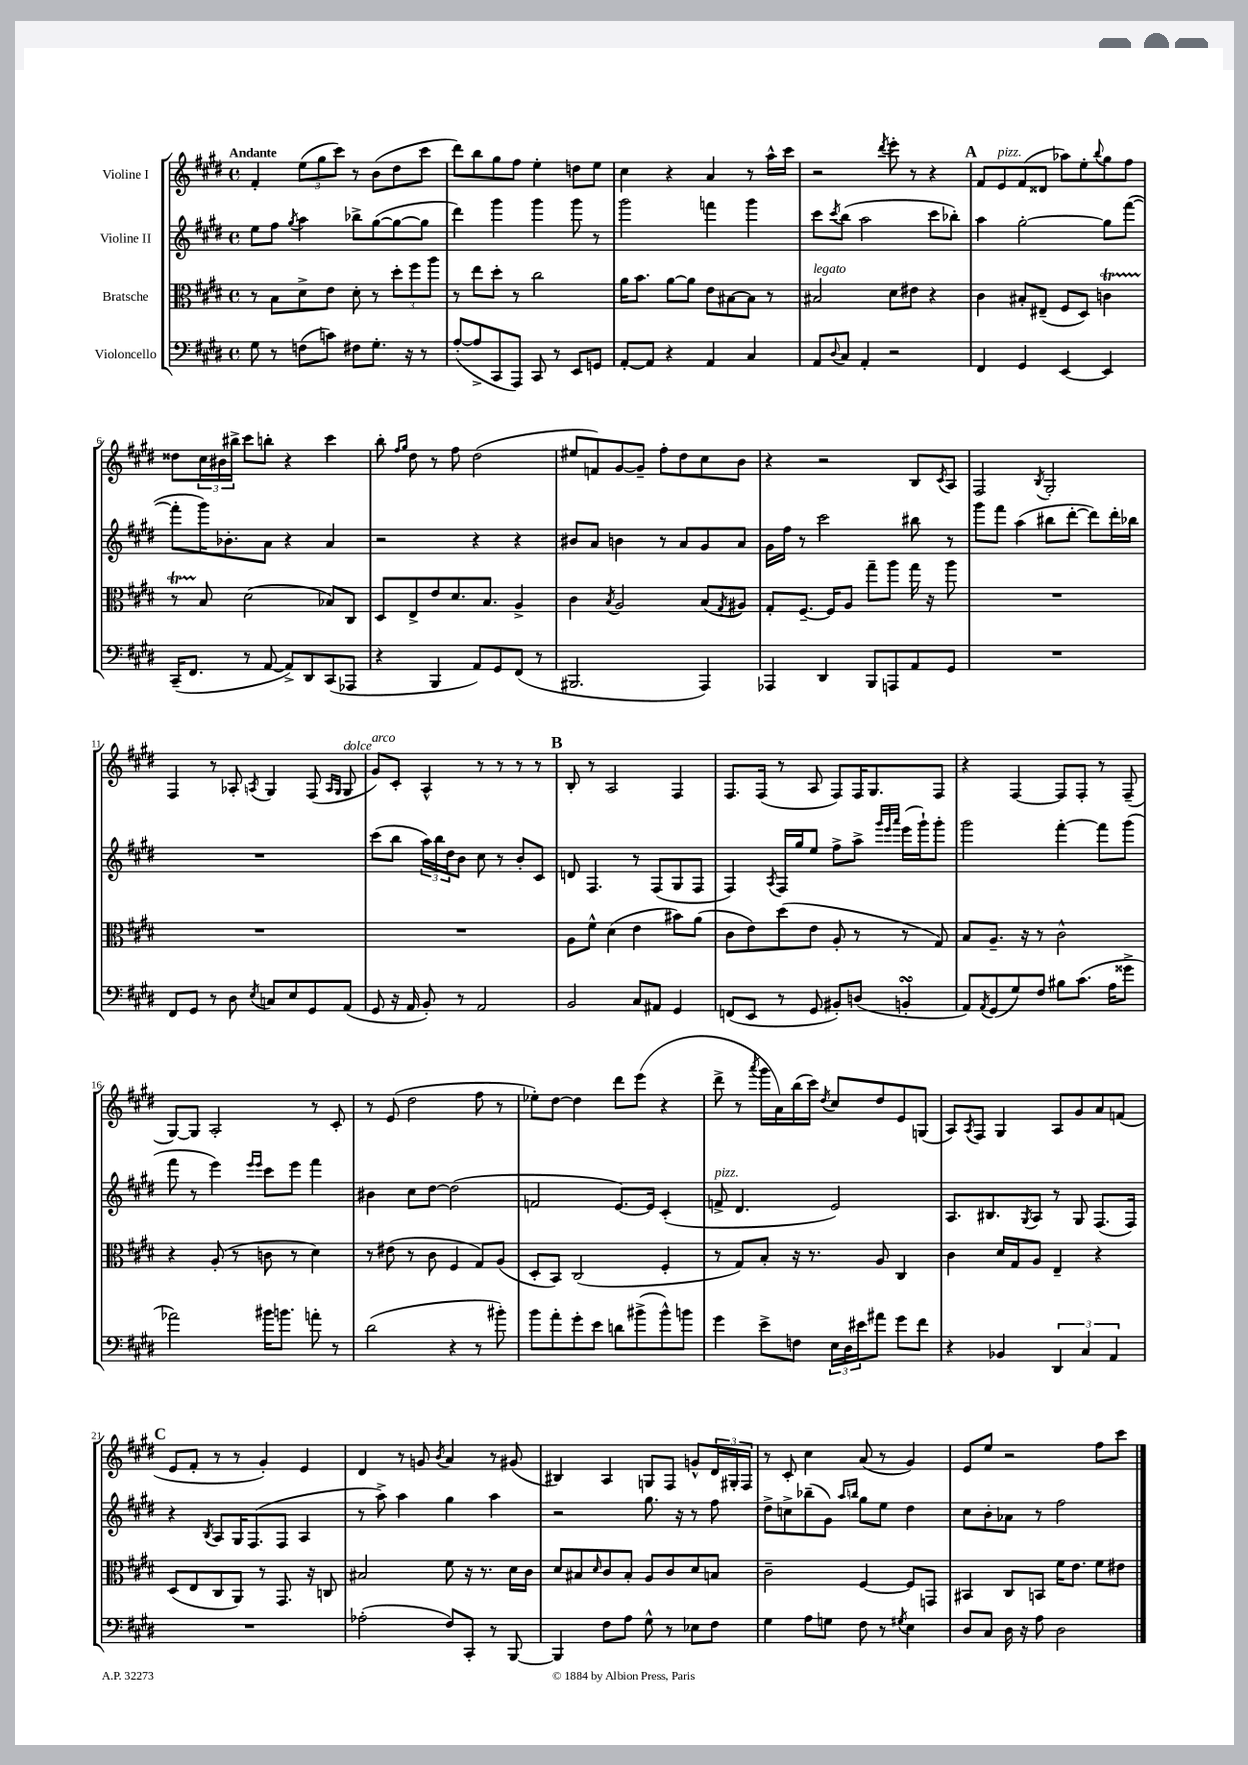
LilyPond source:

<<
\new StaffGroup <<
\new Staff = "s0" \with { instrumentName = "Violine I" } {
    \clef treble \key e \major \defaultTimeSignature \time 4/4 \tempo "Andante"
    fis'4-. \tuplet 3/2 { e''8( gis''8 cis'''8) } r8 b'8( dis''8 cis'''8 |
    dis'''8) b''8 gis''8 fis''8 e''4-. d''8 e''8 |
    cis''4 r4 a'4 r8 a''16-^ cis'''16 |
    r2 \acciaccatura { dis'''8 } e'''8-. r8 r4 |
    \mark \markup { \bold "A" } fis'8 e'8^\markup { \italic "pizz." } fis'8( disis'8 aes''8) e''8-. \appoggiatura { b''8 } gis''8 fis''8 |
    disis''8 \tuplet 3/2 { cis''16 bis'16 bis''16-> } cis'''8 b''8-. r4 cis'''4 |
    b''8-. \grace { fis''16 gis''16 } dis''8 r8 fis''8 dis''2( |
    eis''8 f'8) gis'8~ gis'8-- fis''8-. dis''8 cis''8 b'8 |
    r4 r2 b8 \acciaccatura { cis'8 } a8 |
    fis2 \acciaccatura { b8 } gis2-. |
    fis4 r8 aes8-. \acciaccatura { a8 } gis4 fis8( \grace { a16 gis16 } gis8^\markup { \italic "dolce" } |
    gis'8^\markup { \italic "arco" }) cis'8-. a4-^ r8 r8 r8 r8 |
    \mark \markup { \bold "B" } b8-. r8 a2 fis4 |
    fis8. fis16( r8 a8 fis8) fis16 gis8. fis8 |
    r4 fis4~ fis8 fis8-. r8 fis8--( |
    gis8~) gis8 a2-. r8 cis'8-. |
    r8 e'8( dis''2 fis''8 r8 |
    ees''8-.) dis''8~ dis''4 dis'''8 e'''8( r4 |
    dis'''8-> r8 \acciaccatura { a'''8 } gis'''16 a'16) b''16( cis'''16) \acciaccatura { dis''8 } cis''8 dis''8 e'8 g8( |
    a8) \acciaccatura { a8 } fis8 gis4 a8 gis'8 a'8 f'8( |
    \mark \markup { \bold "C" } e'8 fis'8-. r8 r8 gis'4-.) e'4 |
    dis'4 r8 g'8 \acciaccatura { b'8 } a'4 r8 gis'8( |
    bis4) a4 g8 fis8 g'8-^ \tuplet 3/2 { dis'16 gis16-. fis16 } |
    r8 cis'8-. cis''4 a'8( r8 gis'4) |
    e'8 e''8 r2 fis''8 cis'''8 \bar "|." |
}
\new Staff = "s1" \with { instrumentName = "Violine II" } {
    \clef treble \key e \major \defaultTimeSignature \time 4/4
    e''8 fis''8 \acciaccatura { gis''8 } a''4 bes''8-> gis''8~( gis''8~ gis''8 |
    dis'''4) gis'''4 gis'''4 gis'''8 r8 |
    gis'''2 f'''4 gis'''4 |
    cis'''8 \acciaccatura { cis'''8 } b''8( a''2 cis'''8 bes''8-.) |
    \mark \markup { \bold "A" } a''4 gis''2~-. gis''8 fis'''8~( |
    fis'''8-. gis'''16) bes'8.-. a'8 r4 a'4 |
    r2 r4 r4 |
    bis'8 a'8 b'4 r8 a'8 gis'8 a'8 |
    gis'16 fis''16 r8 cis'''2 bis''8 r8 |
    gis'''8 fis'''8 a''4( bis''8 dis'''8~-. dis'''8) dis'''16-. bes''16 |
    R1 |
    cis'''8( b''8 \tuplet 3/2 { a''16) b''16 dis''16 } b'8 cis''8 r8 b'8-. cis'8 |
    \mark \markup { \bold "B" } d'8 fis4. r8 fis8( gis8 fis8 |
    fis4) \acciaccatura { a8 } fis16 gis''16 e''8 fis''8-> a''8-> \grace { gis'''32 e'''32 a'''32 } e'''16( gis'''16-!) gis'''8-. |
    gis'''2 fis'''4~-. fis'''8 gis'''8( |
    fis'''8 r8 e'''4) \grace { e'''16 e'''16 } cis'''8 e'''8 fis'''4 |
    bis'4 cis''8 dis''8~ dis''2( |
    f'2 e'8.~) e'16 cis'4-.( |
    f'8->^\markup { \italic "pizz." } dis'4. e'2) |
    a8. bis8. \acciaccatura { gis8 } a8 r8 gis8 fis8.( fis16) |
    \mark \markup { \bold "C" } r4 \acciaccatura { b8 } a8 gis16 fis8.( fis8 a4 |
    r8 a''8->) a''4 gis''4 a''4 |
    r2 gis''8. r16 r8 fis''8 |
    dis''8-> c''8-> bes''8--( gis'8) \grace { a''16 b''16 } gis''8 e''8 dis''4 |
    cis''8 b'8-. aes'8 r8 fis''2 \bar "|." |
}
\new Staff = "s2" \with { instrumentName = "Bratsche" } {
    \clef alto \key e \major \defaultTimeSignature \time 4/4
    r8 b8 dis'8-> e'8 dis'8-. r8 \tuplet 3/2 { dis''8-. fis''8 a''8 } |
    r8 e''8 dis''8-. r8 cis''2 |
    a'16 b'8. a'8~ a'8 e'8 bis8~ bis8 r8 |
    bis2^\markup { \italic "legato" } dis'8 eis'8 r4 |
    \mark \markup { \bold "A" } cis'4 bis8-. eis8--( fis8 dis8) c'4\startTrillSpan |
    r8 b8\stopTrillSpan dis'2( bes8) cis8 |
    dis8 e8-> e'8 dis'8. b8. a4-> |
    cis'4 \acciaccatura { b8 } a2 b8( \acciaccatura { gis8 } ais8) |
    gis8-. fis8.~-- fis16 a8 gis''8-- a''8 gis''16 r16 a''8 |
    R1 |
    R1 |
    R1 |
    \mark \markup { \bold "B" } a8 fis'8-^ dis'4( e'4 bis'8) a'8( |
    cis'8 e'8) dis''8( e'8 a8-. r8 r8 gis8) |
    b8 a8.-- r16 r8 cis'2-^ |
    r4 a8-.( r8 c'8 r8 dis'4) |
    r8 eis'8( r8 cis'8 fis4 gis8) a8( |
    dis8-. b,8) cis2( fis4-. |
    r8 gis8) b8-. r16 r8. a8 cis4 |
    cis'4 dis'16 gis16 a8 e4-- r4 |
    \mark \markup { \bold "C" } dis8( e8 cis8 a,8) r8 gis,8. r16 c8 |
    bis2 fis'8 r16 r8. dis'16 cis'16 |
    dis'8 bis8 \grace { dis'16 } cis'8 bis8-. a8 cis'8 dis'8 b8 |
    cis'2-- fis4~ fis8 g,8 |
    bis,4 cis8 b,8 fis'16 e'8. fis'8 eis'8 \bar "|." |
}
\new Staff = "s3" \with { instrumentName = "Violoncello" } {
    \clef bass \key e \major \defaultTimeSignature \time 4/4
    gis8 r8 f8( c'8) fis8 gis8.-. r16 r8 |
    a8~-.( a8-> cis,8 a,,8) cis,8 r8 e,8 g,8 |
    a,8~-. a,8 r4 a,4 cis4 |
    a,8 \appoggiatura { dis8 } cis8 a,4-. r2 |
    \mark \markup { \bold "A" } fis,4 gis,4 e,4~ e,4 |
    cis,16--( fis,8. r8 a,8~ a,8->) dis,8 cis,8( aes,,8 |
    r4 b,,4 a,8) gis,8 fis,8( r8 |
    bis,,2. a,,4) |
    aes,,4 dis,4 b,,8 a,,8 a,8 gis,8 |
    R1 |
    fis,8 gis,8 r8 dis8 \acciaccatura { e8 } c8 e8 gis,8 a,8( |
    gis,8 r16 a,16 b,8-.) r8 a,2 |
    \mark \markup { \bold "B" } b,2 cis8 ais,8 gis,4 |
    f,8( e,8 r8 gis,8 bis,8-.) d8( b,4-.\turn |
    a,8) \acciaccatura { a,8 } gis,8( gis8) fis8 bis8 cis'8.( a16 gisis'8-> |
    aes'2) bis'16 b'8. a'8-. r8 |
    dis'2( r4 r8 bis'8-.) |
    b'8 a'8-. gis'8-. e'8 d'8 bis'8->( bis'8-^) b'8 |
    gis'4 e'8-> f8 \tuplet 3/2 { e16 dis16 eis'16 } ais'8 gis'8 fis'8 |
    r4 bes,4 \tuplet 3/2 { dis,4 cis4 a,4 } |
    \mark \markup { \bold "C" } R1 |
    aes2-.( fis8) cis,8-. r8 b,,8~ |
    b,,4 fis8 a8 gis8-^ r8 ees8 fis8 |
    gis4 a8 g8 fis8 r8 \acciaccatura { gis8 } e4 |
    dis8 cis8 dis16 r16 a8 dis2 \bar "|." |
}
>>
>>
